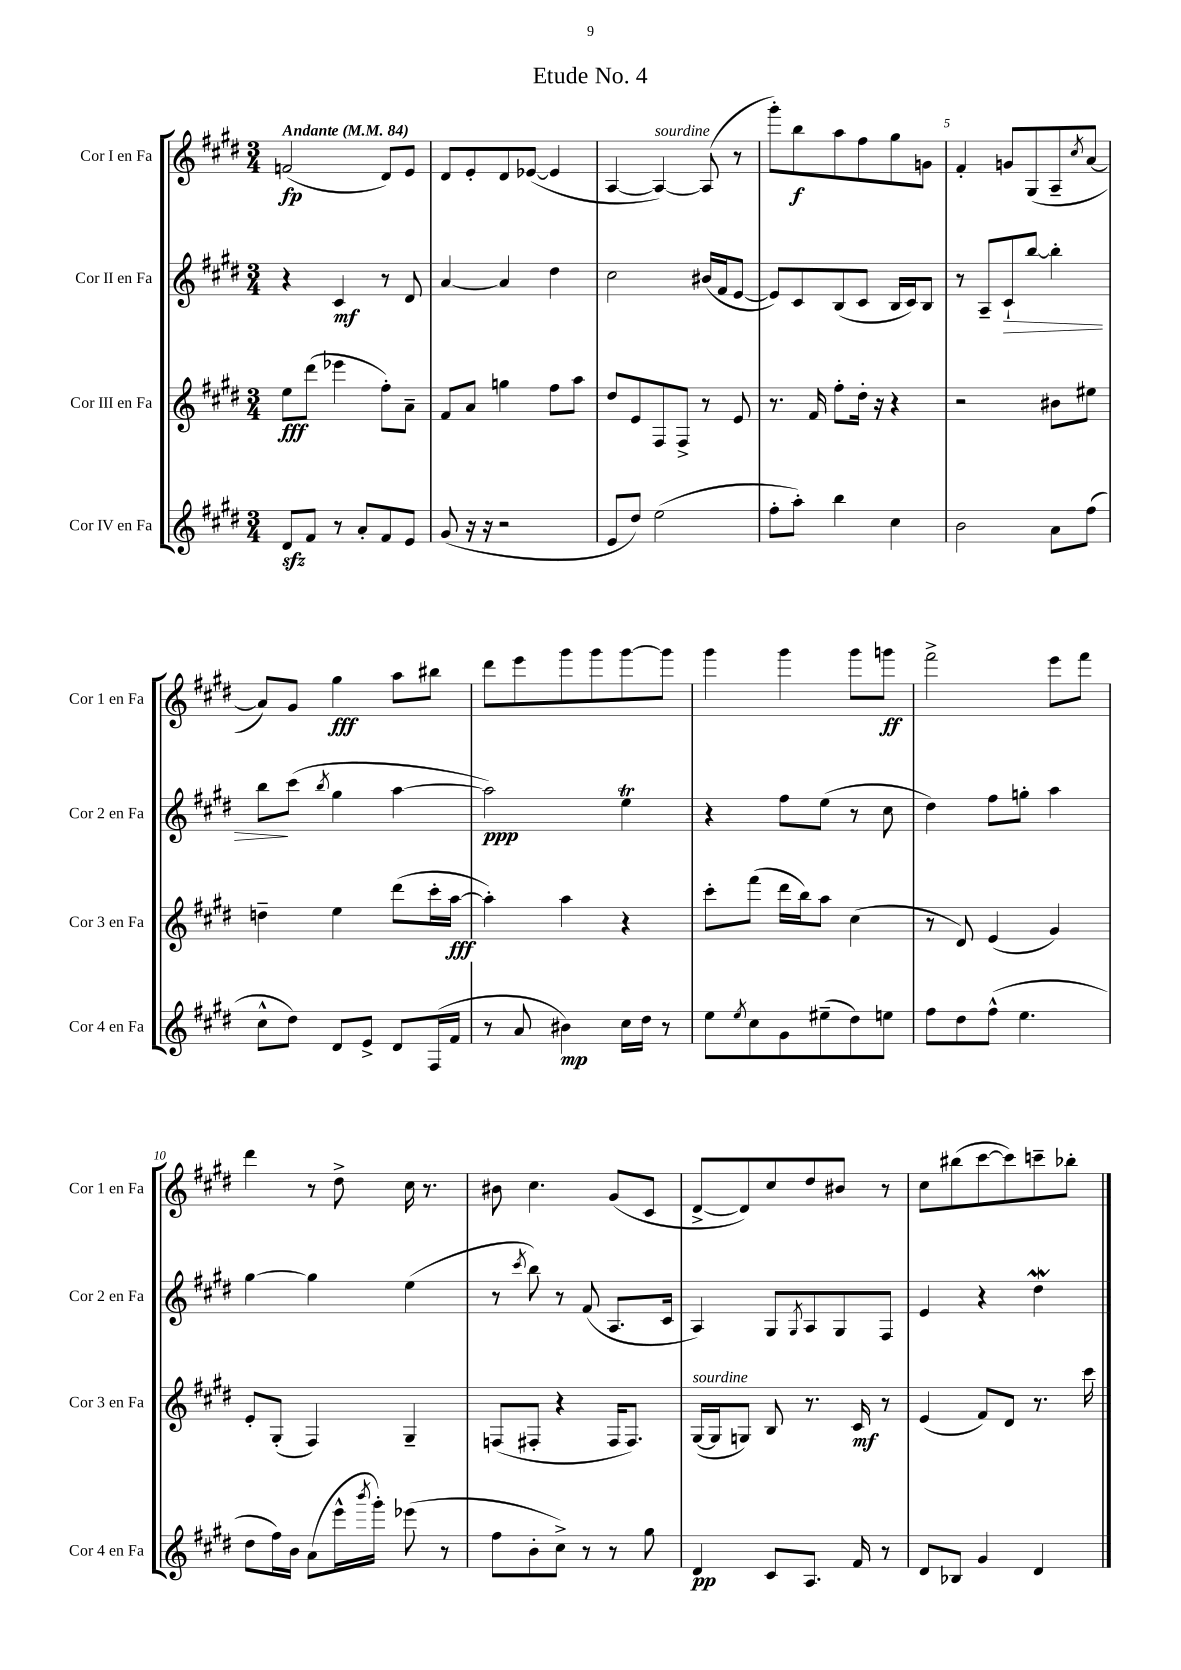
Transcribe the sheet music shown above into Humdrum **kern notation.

**kern	**kern	**kern	**kern
*staff4	*staff3	*staff2	*staff1
*clefG2	*clefG2	*clefG2	*clefG2
*k[f#c#g#d#]	*k[f#c#g#d#]	*k[f#c#g#d#]	*k[f#c#g#d#]
*M3/4	*M3/4	*M3/4	*M3/4
*MM84	*MM84	*MM84	*MM84
8d#	8ee	4r	(2f
8f#	(8ddd#	.	.
8r	4eee-	4c#	.
8a'	.	.	.
8f#	8ff#')	8r	8d#)
8e	8a~	8d#	8e
=	=	=	=
(8g#	8f#	[4a	8d#
16r	8a	.	8e'
16r	.	.	.
2r	4gg	4a]	8d#
.	.	.	([8e-
.	8ff#	4dd#	4e-]
.	8aa	.	.
=	=	=	=
8e	8dd#	2cc#	[4A
8dd#)	8e	.	.
(2ee	8F#	.	4A_)
.	8F#^	.	.
.	8r	(16b#	(8A]
.	.	16f#	.
.	8e	[8e	8r
=	=	=	=
8ff#'	8.r	8e])	8ggg#')
8aa')	.	8c#	8bb
.	16f#	.	.
4bb	8ff#'	(8B	8aa
.	16dd#'	8c#	8ff#
.	16r	.	.
4cc#	4r	16B	8gg#
.	.	16c#)	.
.	.	8B	8g
=	=	=	=
2b	2r	8r	4f#'
.	.	8A~	.
.	.	8c#`	8g
.	.	[8bb	(8G#
8a	8b#	4bb']	8A~
.	.	.	8qcc#
(8ff#	8ee#	.	[8a
=	=	=	=
8cc#^^	4dd~	8bb	8a])
8dd#)	.	(8ccc#	8g#
.	.	8qbb	.
8d#	4ee	4gg#	4gg#
8e^	.	.	.
8d#	(8ddd#	[4aa	8aa
(16F#	16ccc#'	.	8bb#
16f#	[16aa	.	.
=	=	=	=
8r	4aa'])	2aa])	8ddd#
8a	.	.	8eee
4b#)	4aa	.	8ggg#
.	.	.	8ggg#
16cc#	4r	4ee	[8ggg#
16dd#	.	.	.
8r	.	.	8ggg#]
=	=	=	=
8ee	8ccc#'	4r	4ggg#
8qee	.	.	.
8cc#	(8fff#	.	.
8g#	16ddd#	8ff#	4ggg#
.	16bb)	.	.
(8ee#~	8aa	(8ee	.
8dd#)	(4cc#	8r	8ggg#
8ee	.	8cc#	8ggg
=	=	=	=
8ff#	8r	4dd#)	2fff#^
8dd#	8d#)	.	.
(8ff#^^	(4e	8ff#	.
4.ee	.	8gg'	.
.	4g#)	4aa	8eee
.	.	.	8fff#
=	=	=	=
8dd#	8e'	[4gg#	4ddd#
16ff#)	(8G#'	.	.
16b	.	.	.
(8a	4F#)	4gg#]	8r
16eee^^	.	.	8dd#^
8qbbb	.	.	.
16ggg#')	.	.	.
(8eee-	4G#~	(4ee	16cc#
.	.	.	8.r
8r	.	.	.
=	=	=	=
8ff#	(8F	8r	8b#
.	.	8qccc#	.
8b'	8F#'	8bb)	4.cc#
8cc#^)	4r	8r	.
8r	.	(8f#	.
8r	16F#	8.A	(8g#
.	8.F#)	.	.
8gg#	.	.	8c#
.	.	16c#	.
=	=	=	=
4d#	([16G#	4A)	[8d#^
.	16G#]	.	.
.	8G)	.	8d#])
8c#	8B	8G#	8cc#
.	.	8qG#	.
8.A	8.r	8A	8dd#
.	.	8G#	8b#
16f#	16c#	.	.
8r	8r	8F#	8r
=	=	=	=
8d#	(4e	4e	8cc#
8B-	.	.	(8bb#
4g#	8f#)	4r	[8ccc#
.	8d#	.	8ccc#])
4d#	8.r	4dd#	8ccc~
.	.	.	8bb-'
.	16ccc#	.	.
==	==	==	==
*-	*-	*-	*-
